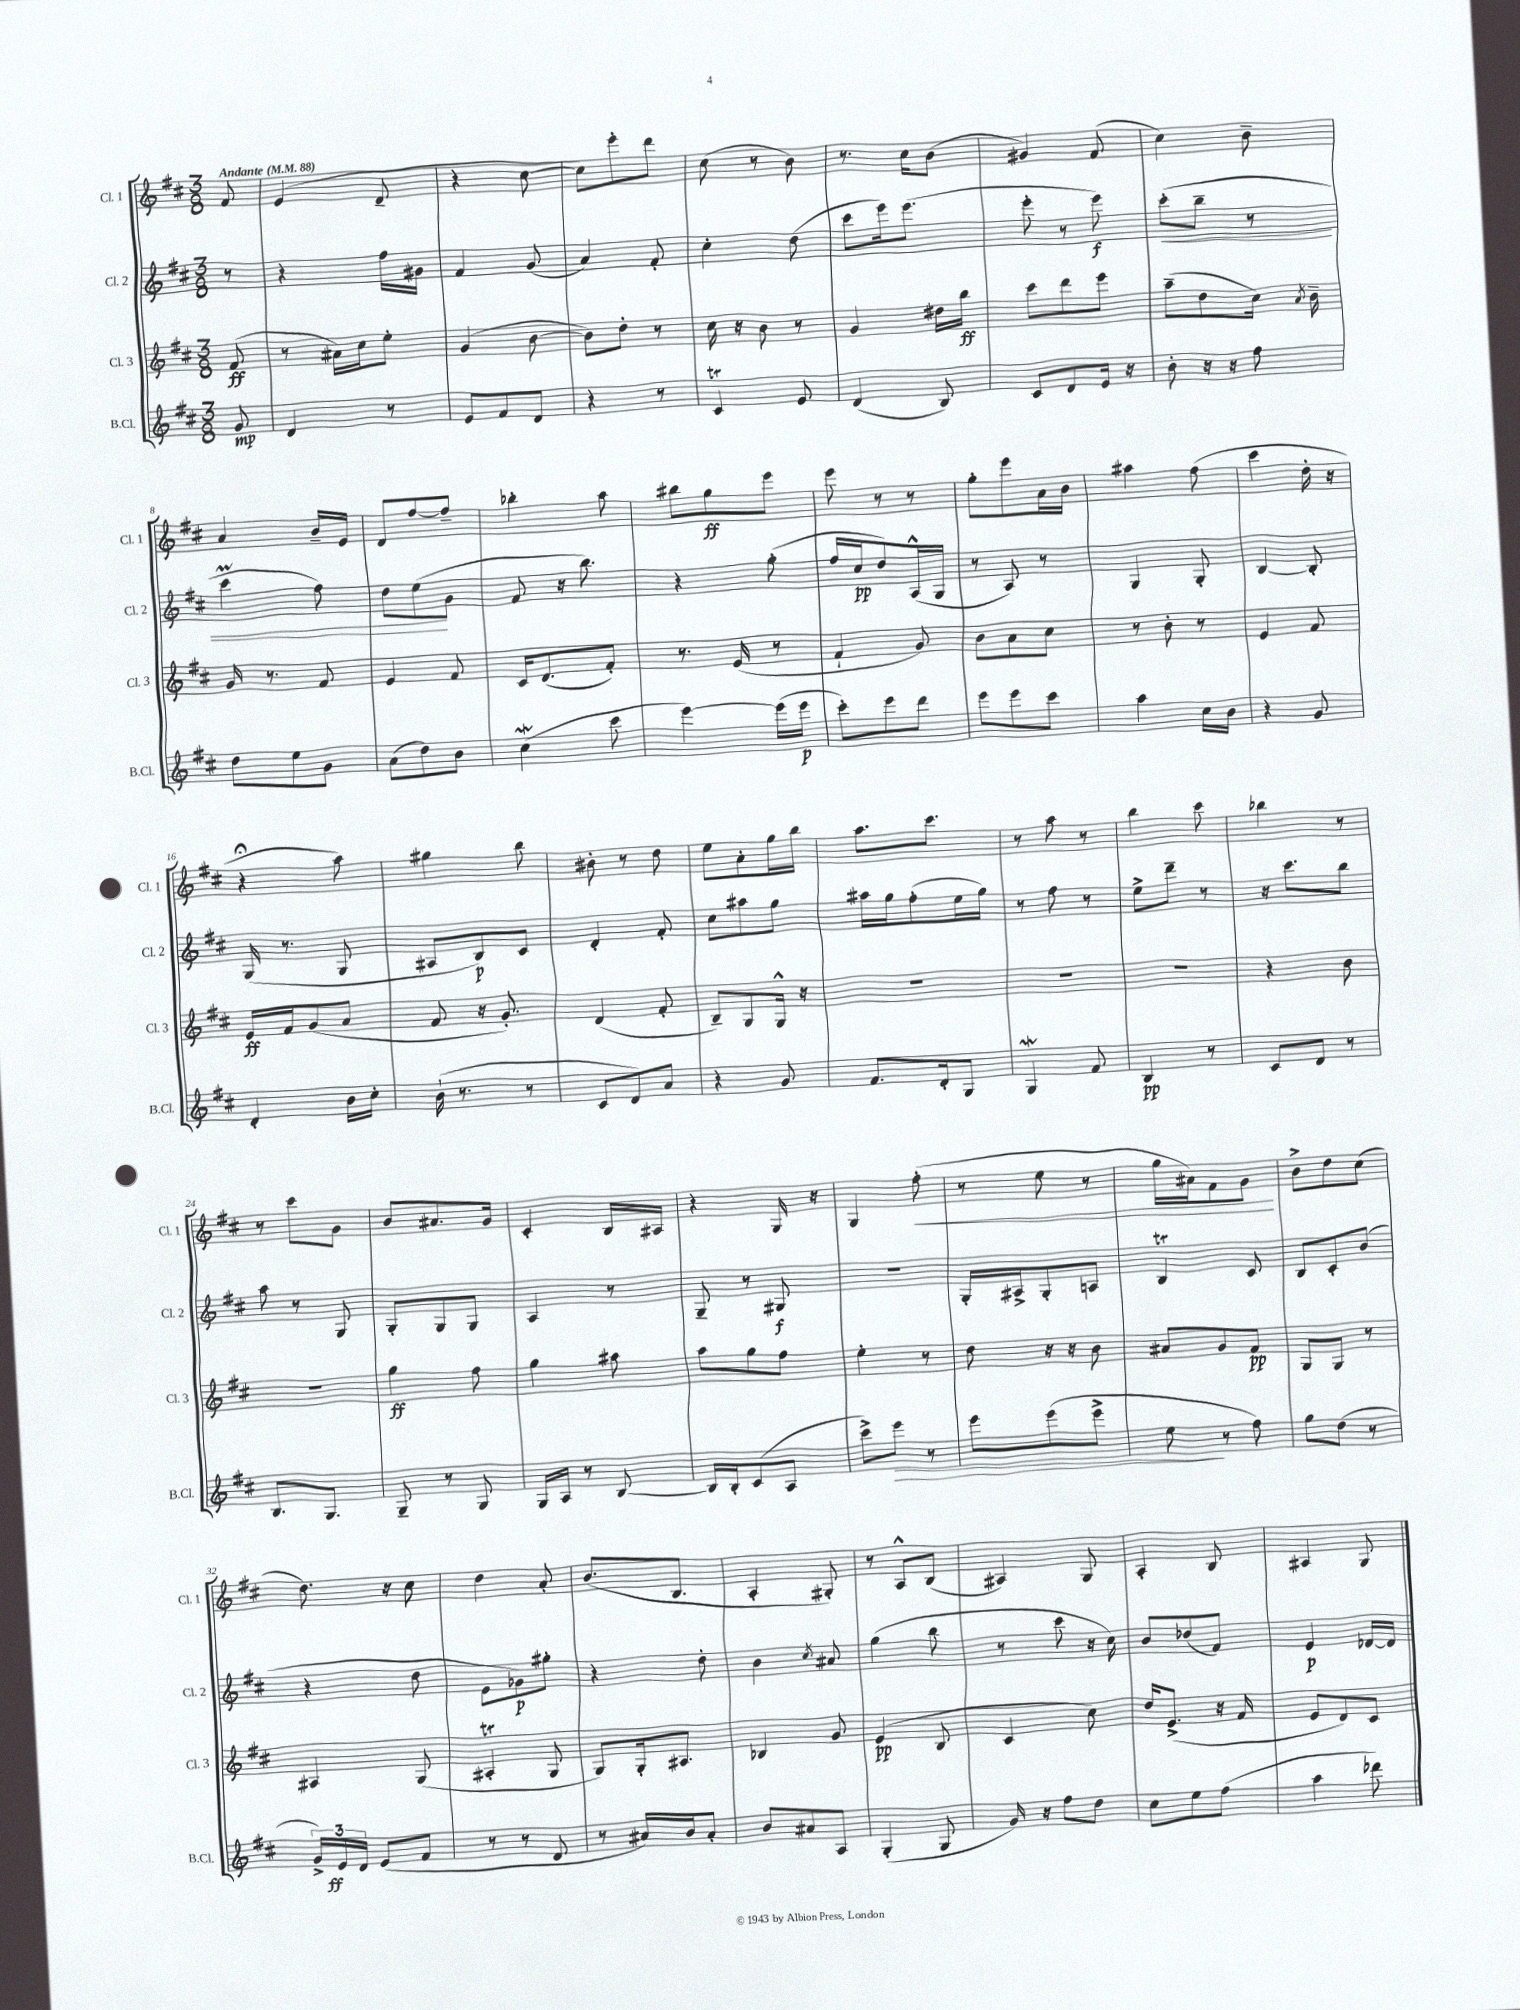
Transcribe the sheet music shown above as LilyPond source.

<<
\new StaffGroup <<
\new Staff = "s0" \with { instrumentName = "Cl. 1" shortInstrumentName = "Cl. 1" } {
    \clef treble \key d \major \numericTimeSignature \time 3/8 \partial 8 \tempo "Andante" 4 = 88
    \autoBeamOff fis'8 |
    e'4( d'8-- |
    r4 cis''8~ |
    cis''8[) e'''8-. d'''8] |
    cis''8( r8 b'8) |
    r8. cis''16[ b'8]( |
    gis'4) fis'8( |
    cis''4) b'8-- |
    a'4 b'16[-- e'16] |
    d'8[ fis''8~ fis''8]-- |
    bes''4-. a''8 |
    bis''8[ g''8\ff e'''8] |
    e'''8 r8 r8 |
    g''8[-. e'''8 a'16 b'16] |
    ais''4 fis''8( |
    cis'''4 d''16-. r16 |
    r4\fermata a''8) |
    gis''4 b''8 |
    bis'8-. r8 d''8 |
    e''8[ a'8-. g''16 b''16] |
    a''8.[ cis'''8.] |
    r8 a''8 r8 |
    b''4 cis'''8 |
    bes''4 r8 |
    r8 cis'''8[ g'8] |
    b'8[ ais'8. g'16] |
    cis'4-. b16[ ais16] |
    r4 g16 r16 |
    g4 fis''8-.\<( |
    r8 e''8 r8 |
    g''16[ ais'16) fis'8 g'8]\! |
    b'8[-> d''8 cis''8]( |
    d''8.) r16 cis''8 |
    d''4 a'8-. |
    b'8.[( b8.] |
    a4-. gis8-.) |
    r8 a8[-^ b8]( |
    ais4) g8 |
    a4-. b8 |
    ais4 g8 \bar "|." |
}
\new Staff = "s1" \with { instrumentName = "Cl. 2" shortInstrumentName = "Cl. 2" } {
    \clef treble \key d \major \numericTimeSignature \time 3/8 \partial 8
    \autoBeamOff r8 |
    r4 fis''16[ gis'16] |
    fis'4 g'8( |
    a'4) fis'8-. |
    cis''4-. d''8( |
    cis'''8[ e'''16) e'''8.]( |
    e'''8-. r8 e'''8\f) |
    cis'''8[-.\<( b''8]-- r8 |
    cis'''4\prall fis''8) |
    d''8[ e''8\!( g'8] |
    fis'8 r16 b''8.) |
    r4 g''8-.( |
    fis''16[ cis''16\pp d''8) a16-^( g16] |
    r8 a8) r8 |
    g4 g8-. |
    b4~ b8-. |
    g16( r8. g8 |
    ais8[ b8\p) cis'8] |
    d'4-. fis'8-. |
    cis''8[ ais''8 g''8] |
    ais''16[ g''16 fis''8-.( e''16 g''16]) |
    r8 fis''8 r8 |
    e''8[-> d'''8]-- r8 |
    r16 cis'''8.[ b''8] |
    a''8 r8 g8 |
    g8[-. g8 g8] |
    a4 r8 |
    g8-- r8 gis8\f |
    r4. |
    g16[-. ais16-> g8-. a8] |
    b4\trill cis'8 |
    b8[ cis'8-. b'8]( |
    r4 d''8 |
    e'8[ ges'8\p) gis''8]-. |
    r4 d''8-. |
    b'4 \acciaccatura { cis''8 } ais'8 |
    g''4( b''8 |
    r8 cis'''8 r16 cis''16) |
    b'8[ des''8( fis'8]) |
    e'4\p des'16[~ des'16] \bar "|." |
}
\new Staff = "s2" \with { instrumentName = "Cl. 3" shortInstrumentName = "Cl. 3" } {
    \clef treble \key d \major \numericTimeSignature \time 3/8 \partial 8
    \autoBeamOff fis'8\ff( |
    r8 ais'16[) cis''16 e''8]-. |
    g'4( b'8~ |
    b'8[) d''8]-. r8 |
    cis''16 r16 b'8 r8 |
    g'4 dis''16[ b''16]\ff |
    cis'''8[ d'''8 e'''8] |
    a''8[--( d''8 cis''16]) \acciaccatura { a'8 } b'16-- |
    g'16 r8. fis'8 |
    e'4 fis'8 |
    cis'16[ d'8.( fis'8]-.) |
    r8. e'16( r8 |
    fis'4-! g'8) |
    b'8[ a'8 cis''8] |
    r8 b'8-. r8 |
    e'4 fis'8 |
    e'16[\ff fis'16 g'8( a'8] |
    fis'8 r16 g'8.-.) |
    d'4( fis'8-. |
    b8[--) g8 g16]-^ r16 |
    R4. |
    R4. |
    R4. |
    r4 b'8 |
    R4. |
    g''4\ff fis''8 |
    g''4 ais''8 |
    a''8[ g''8 fis''8] |
    e''4-. r8 |
    d''8 r16 r16 b'8 |
    ais'8[ g'8 fis'8]\pp |
    g8[ g8] r8 |
    ais4 g8( |
    ais4-.\trill g8 |
    g8[) g16-. ais8.] |
    bes4 g'8 |
    e'4\pp( b8 |
    cis'4 cis''8) |
    d''16[ e'8.]->( r16 fis'16 |
    e'8[ d'8) cis'8] \bar "|." |
}
\new Staff = "s3" \with { instrumentName = "B.Cl." shortInstrumentName = "B.Cl." } {
    \clef treble \key d \major \numericTimeSignature \time 3/8 \partial 8
    \autoBeamOff g'8\mp |
    d'4 r8 |
    e'8[ fis'8 d'8] |
    r4 r8 |
    cis'4\trill e'8 |
    d'4( b8) |
    cis'8[ d'8 e'16] r16 |
    b'8-. r16 r16 fis''8 |
    d''8[ e''8 g'8] |
    a'8[( d''8) b'8] |
    cis''4\mordent( cis'''8 |
    e'''4~) e'''16[( e'''16]\p |
    cis'''8[-.) e'''8 d'''8] |
    e'''8[ e'''8 cis'''8] |
    a''4 cis''16[ b'16] |
    r4 g'8 |
    d'4-. b'16[ cis''16]-. |
    b'16-!( r8. r8 |
    cis'8[ d'8) a'8] |
    r4 g'8 |
    fis'8.[ d'16-. g8] |
    g4\mordent fis'8 |
    b4\pp r8 |
    cis'8[ d'8] r8 |
    b8.[ g8.] |
    g8-- r8 g8 |
    g16[ a16] r8 b8~ |
    b16[ b16-. cis'8( a8] |
    cis'''8[->) e'''8]\> r8 |
    e'''8[ e'''8( e'''8]-> |
    e''8\! r8 fis''8) |
    g''8[ d''8]( r8 |
    \tuplet 3/2 { g'16[->) e'16\ff d'16] } e'8[( fis'8] |
    r8 r8 d'8 |
    r8 ais'16[) b'16 ais'8]-. |
    b'8[ ais'8 a8] |
    g4-.( g8 |
    g'16) r16 fis''8[ d''8] |
    cis''8[ e''8 fis''8]( |
    a''4 des'''8) \bar "|." |
}
>>
>>
